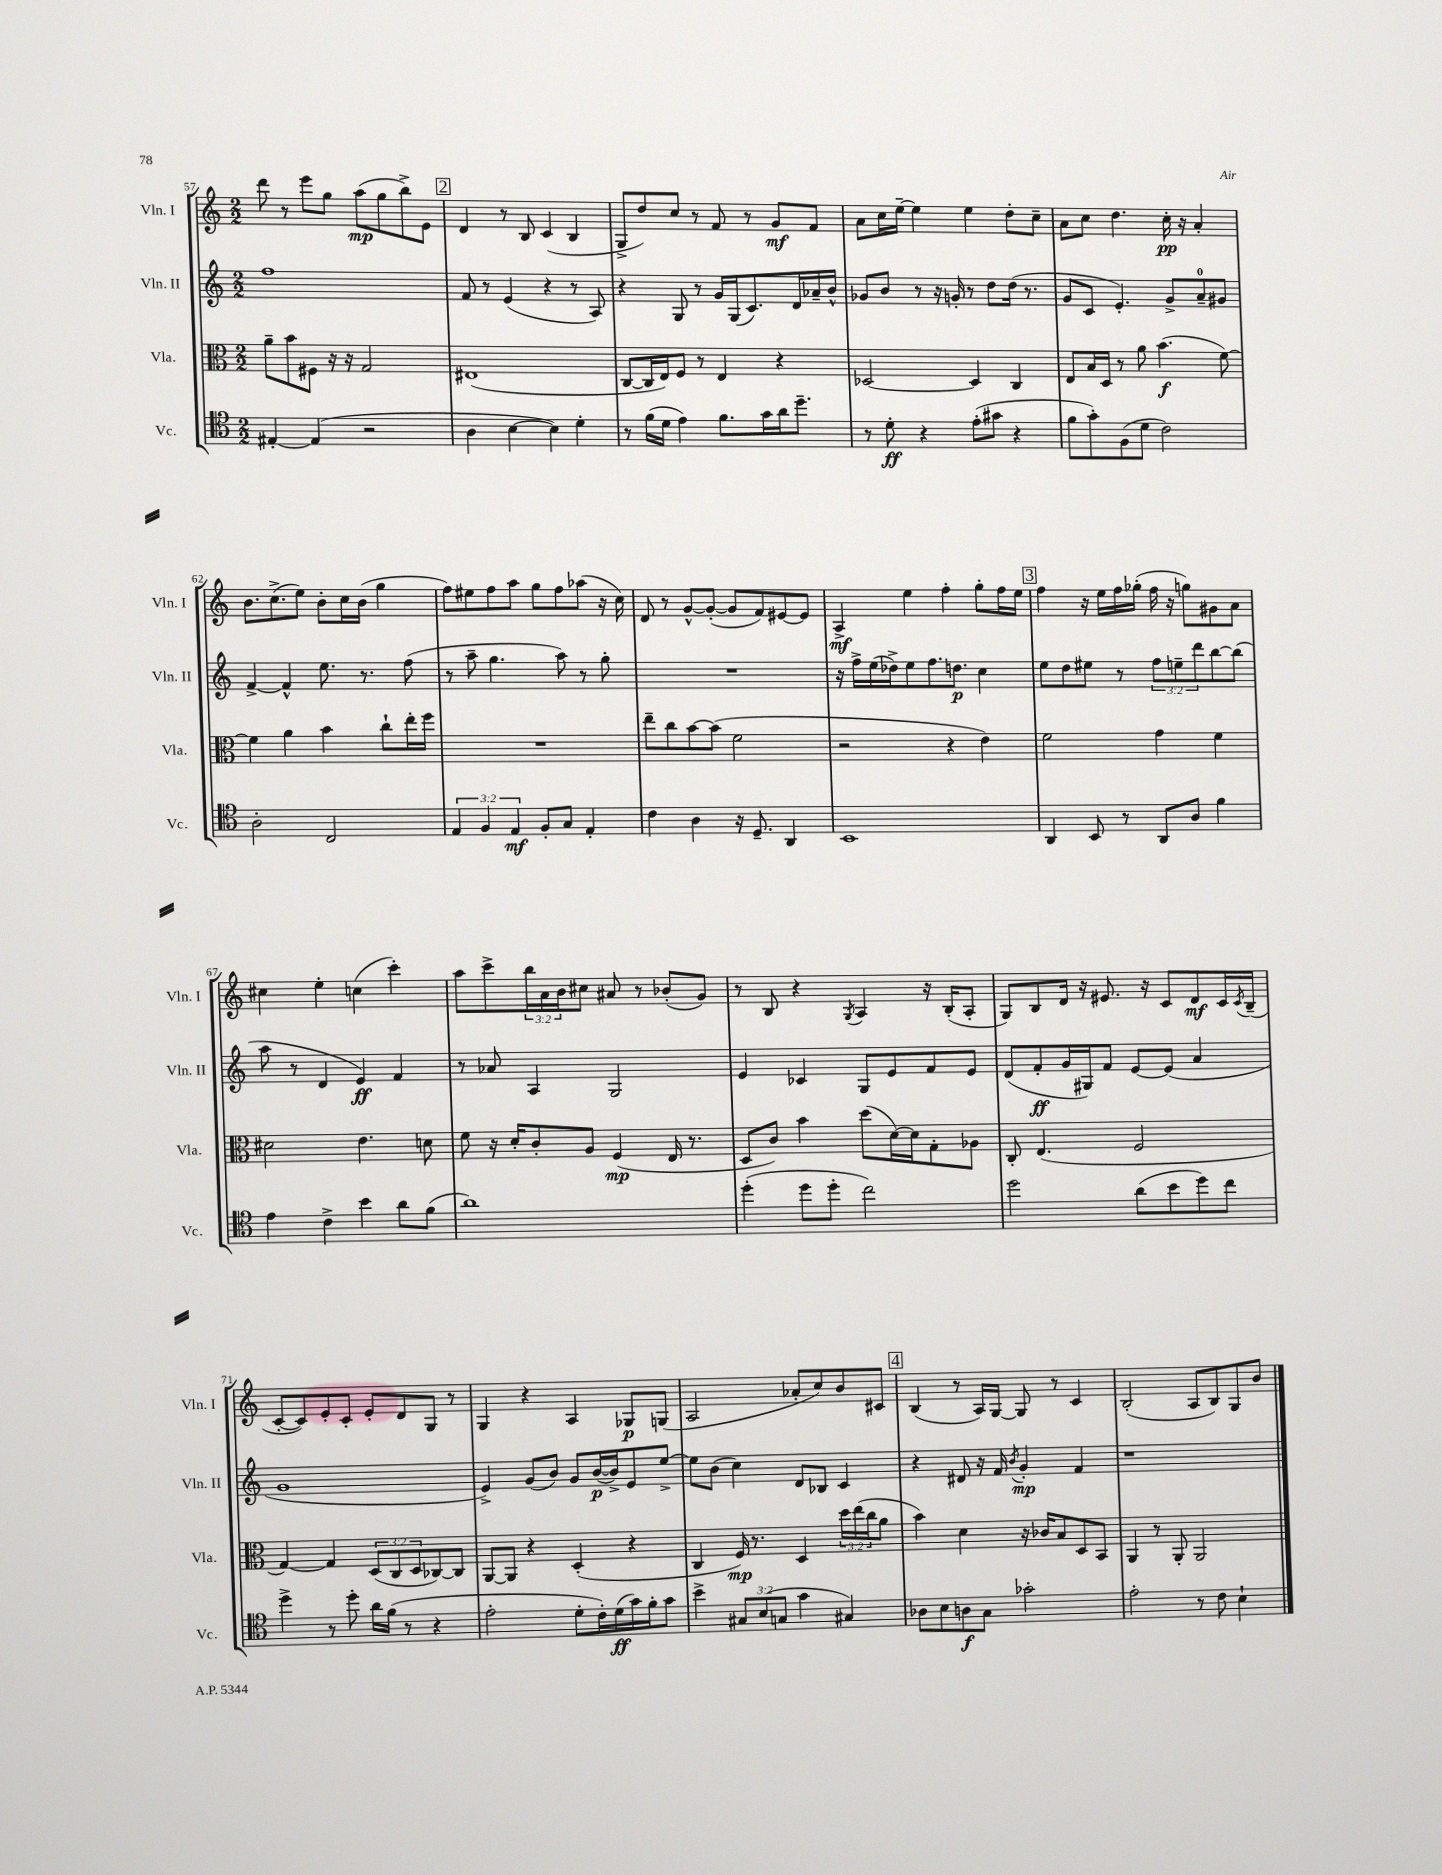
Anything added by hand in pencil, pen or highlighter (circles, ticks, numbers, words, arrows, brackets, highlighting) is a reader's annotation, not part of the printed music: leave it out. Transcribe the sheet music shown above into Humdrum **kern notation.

**kern	**kern	**kern	**kern
*staff4	*staff3	*staff2	*staff1
*clefC4	*clefC3	*clefG2	*clefG2
*k[]	*k[]	*k[]	*k[]
*M2/2	*M2/2	*M2/2	*M2/2
[4E#'/	8a~\L	1ff	8ddd\
.	8b\	.	8r
(4E#/]	8F#\J	.	8eee\L
.	16r	.	8gg\J
.	16r	.	.
2r	2G/	.	(8aa\L
.	.	.	8gg\
.	.	.	8bb^\)
.	.	.	8e\J
=	=	=	=
4A\	(1E#	8f/	4d/
.	.	8r	.
[4B\	.	(4e/	8r
.	.	.	8B/
4B\])	.	4r	(4c/
4d'\	.	8r	4B/
.	.	8A/)	.
=	=	=	=
8r	[8C/L	4r	8G^/L
(16f\LL	16C/]L	.	8dd/)
16d\JJ	16E/J)	.	.
4e\)	8F/J	8G/	8cc/J
.	8r	8r	8r
8.f\L	4E/	16g/LL	8f/
.	.	(16G/J	.
.	.	8.c/)	8r
16g\L	.	.	.
16a\J	4r	.	8g/L
8.dd~\J	.	16d/L	.
.	.	16a-~/	8f/J
.	.	16b^^/JJ	.
=	=	=	=
8r	[2D-/	8g-/L	8a\L
8d'\	.	8b/J	16cc\L
.	.	.	[16ee~\JJ
4r	.	8r	4ee\]
.	.	16r	.
.	.	16g'/	.
(8e'\L	4D-/]	8r	4ee\
8g#\J	.	8dd\L	.
4r	4C/	(16dd\Jk	8dd'\L
.	.	8.r	.
.	.	.	8cc~\J
=	=	=	=
8f\L	8E/L	8g/L	8a\L
8g'\)	16B/L	8c/J	8cc\J
.	16D/JJ	.	.
(8F\	8r	4.e'/)	4.dd\
8d\J	8a\	.	.
2c\)	(4.b\	.	.
.	.	8g^/L	16cc'\
.	.	.	16r
.	.	8a~/	4a'/
.	[8f\)	8g#/J	.
=	=	=	=
2A'\	4f\]	[4f^/	8.b\L
.	.	.	(8.cc^\
.	4a\	4f^^/]	.
.	.	.	8ee\J)
2C/	4b\	8.ee\	8b'\L
.	.	.	16cc\L
.	.	8.r	(16b\JJ
.	8cc`\L	.	4gg\
.	16ee'\L	(8ff\	.
.	16ff\JJ	.	.
=	=	=	=
6E/	1r	8r	8ff\L)
.	.	8aa~\	8ee#\
6F/	.	.	.
.	.	4.gg\	8ff\
6E/	.	.	.
.	.	.	8aa\J
8F'/L	.	.	8gg\L
8G/J	.	8aa\)	8ff\
4E'/	.	8r	(8aa-\J
.	.	8gg'\	16r
.	.	.	16cc\)
=	=	=	=
4c\	8ee~\L	1r	8d/
.	8cc\	.	8r
4A\	[8b\	.	[8g^^/L
.	(8b\]J	.	(8g'/_J
16r	2f\	.	8g/]L
8.D~/	.	.	.
.	.	.	8f/)
4AA/	.	.	[8e#/
.	.	.	8e#/]J
=	=	=	=
1BB	2r	16r	4A^/
.	.	16ff^\LL	.
.	.	(16ee\	.
.	.	16dd-^\J)	.
.	.	8ee\	4ee\
.	.	8.ff\	.
.	4r	.	4ff'\
.	.	8.dd\J	.
.	4e\)	4cc\	8gg'\L
.	.	.	16ff\L
.	.	.	16ee\JJ
=	=	=	=
4AA/	2f\	8ee\L	4ff\
.	.	8dd\	.
8BB/	.	8ee#\J	16r
.	.	.	16ee\LL
8r	.	8r	16ff\
.	.	.	(16gg-'\JJ
8AA/L	4g\	12ff\L	16ff\
.	.	.	16r
.	.	12ee~\	.
8A/J	.	.	8gg\L)
.	.	12ddd\	.
4f\	4f\	[8bb\	8g#\
.	.	(8bb\]J	8a\J
=	=	=	=
4e\	2d#\	8aa\	4cc#\
.	.	8r	.
4c^\	.	4d/	4ee'\
4b\	4.e\	4e/)	(4cc\
8a\L	.	4f/	4ccc'\)
(8f\J	8d\	.	.
=	=	=	=
1a)	8f\	8r	8aa\L
.	16r	8a-/	8ccc^\
.	16d'/LK	.	.
.	8c'/	4A/	24bb\L
.	.	.	24a\
.	.	.	24b\J
.	8A/J	.	8cc#\J
.	(4F/	2G/	8a#/
.	.	.	8r
.	16E/	.	(8b-'/L
.	8.r	.	.
.	.	.	8g/J)
=	=	=	=
(4dd'\	8D/L	4e/	8r
.	8c/J)	.	8B/
8dd\L	4b\	4c-/	4r
8dd'\J	.	.	.
.	.	.	8qG/
2cc\)	(8dd\L	8G/L	4A/
.	[16d\L)	8e/	.
.	16d\]J	.	.
.	8G'\	8f/	16r
.	.	.	(16B'/LK
.	8A-\J	8e/J	8A'/J
=	=	=	=
2dd\	8C'/	(8d/L	8G/L)
.	(4.E/	8f'/	8B/
.	.	16g/L	16d/Jk
.	.	16G#/J)	16r
.	.	8f/J	8.e#/
(8a\L	2F/	[8e/L	.
.	.	.	16r
8b\	.	(8e/]J	8c/L
8dd\)	.	4a/	8d/
8cc\J	.	.	16c/L
.	.	.	8qc/
.	.	.	(16B~/JJ
=	=	=	=
4dd^\	[4G/)	1g	[8c'/L
.	.	.	8c/])
8r	4G/]	.	8e'/
8dd'\	.	.	8c'/J
16a\LL	(12D/L	.	8e'/L
(16f\JJ	.	.	.
.	12C/	.	.
8r	.	.	8d/
.	12D/	.	.
4r	[8C-/)	.	8G/J
.	8C-/]J	.	8r
=	=	=	=
2e'\	[8AA/L	4e^/)	4G/
.	8AA/]J	.	.
.	4r	(8g/L	4r
.	.	8b/J)	.
8d'\L	(4D'/	8g/L	4A/
16c'\L)	.	([16b/L	.
(16d\	.	16b^/]J)	.
16g\)	4r	8e/	8G-/L
16f'\J	.	.	.
8g\J	.	[8ee^/J	(8G/J
=	=	=	=
4b^\	4C/	8ee\]L	2A/
.	.	(8b\J	.
12G#/L	16F/)	4cc\)	.
.	8.r	.	.
(12B/	.	.	.
12G/J	.	.	.
4g\	4D/	8d/L	8a-'/L
.	.	8B-/J	8cc/)
4G#/)	24dd\LL	4c/	8b/
.	(24ee\	.	.
.	24cc\J	.	.
.	8a\J	.	8c#/J
=	=	=	=
8A-\L	4b\)	4r	(4B/
8B\	.	.	.
8A\	4d\	8d#/	8r
8G\J	.	16r	16A/LL)
.	.	16f/	[16G/JJ
.	.	8qb/	.
2g-'\	16r	4g'/	8G/]
.	16c-/LK	.	.
.	8B/	.	8r
.	8D/	4f/	4c/
.	8BB/J	.	.
=	=	=	=
2e'\	4AA/	1r	(2B'/
.	8r	.	.
.	8AA'/	.	.
8r	2AA/	.	8A/L
8c\	.	.	8B/)
4B`\	.	.	8G/
.	.	.	8b/J
==	==	==	==
*-	*-	*-	*-
